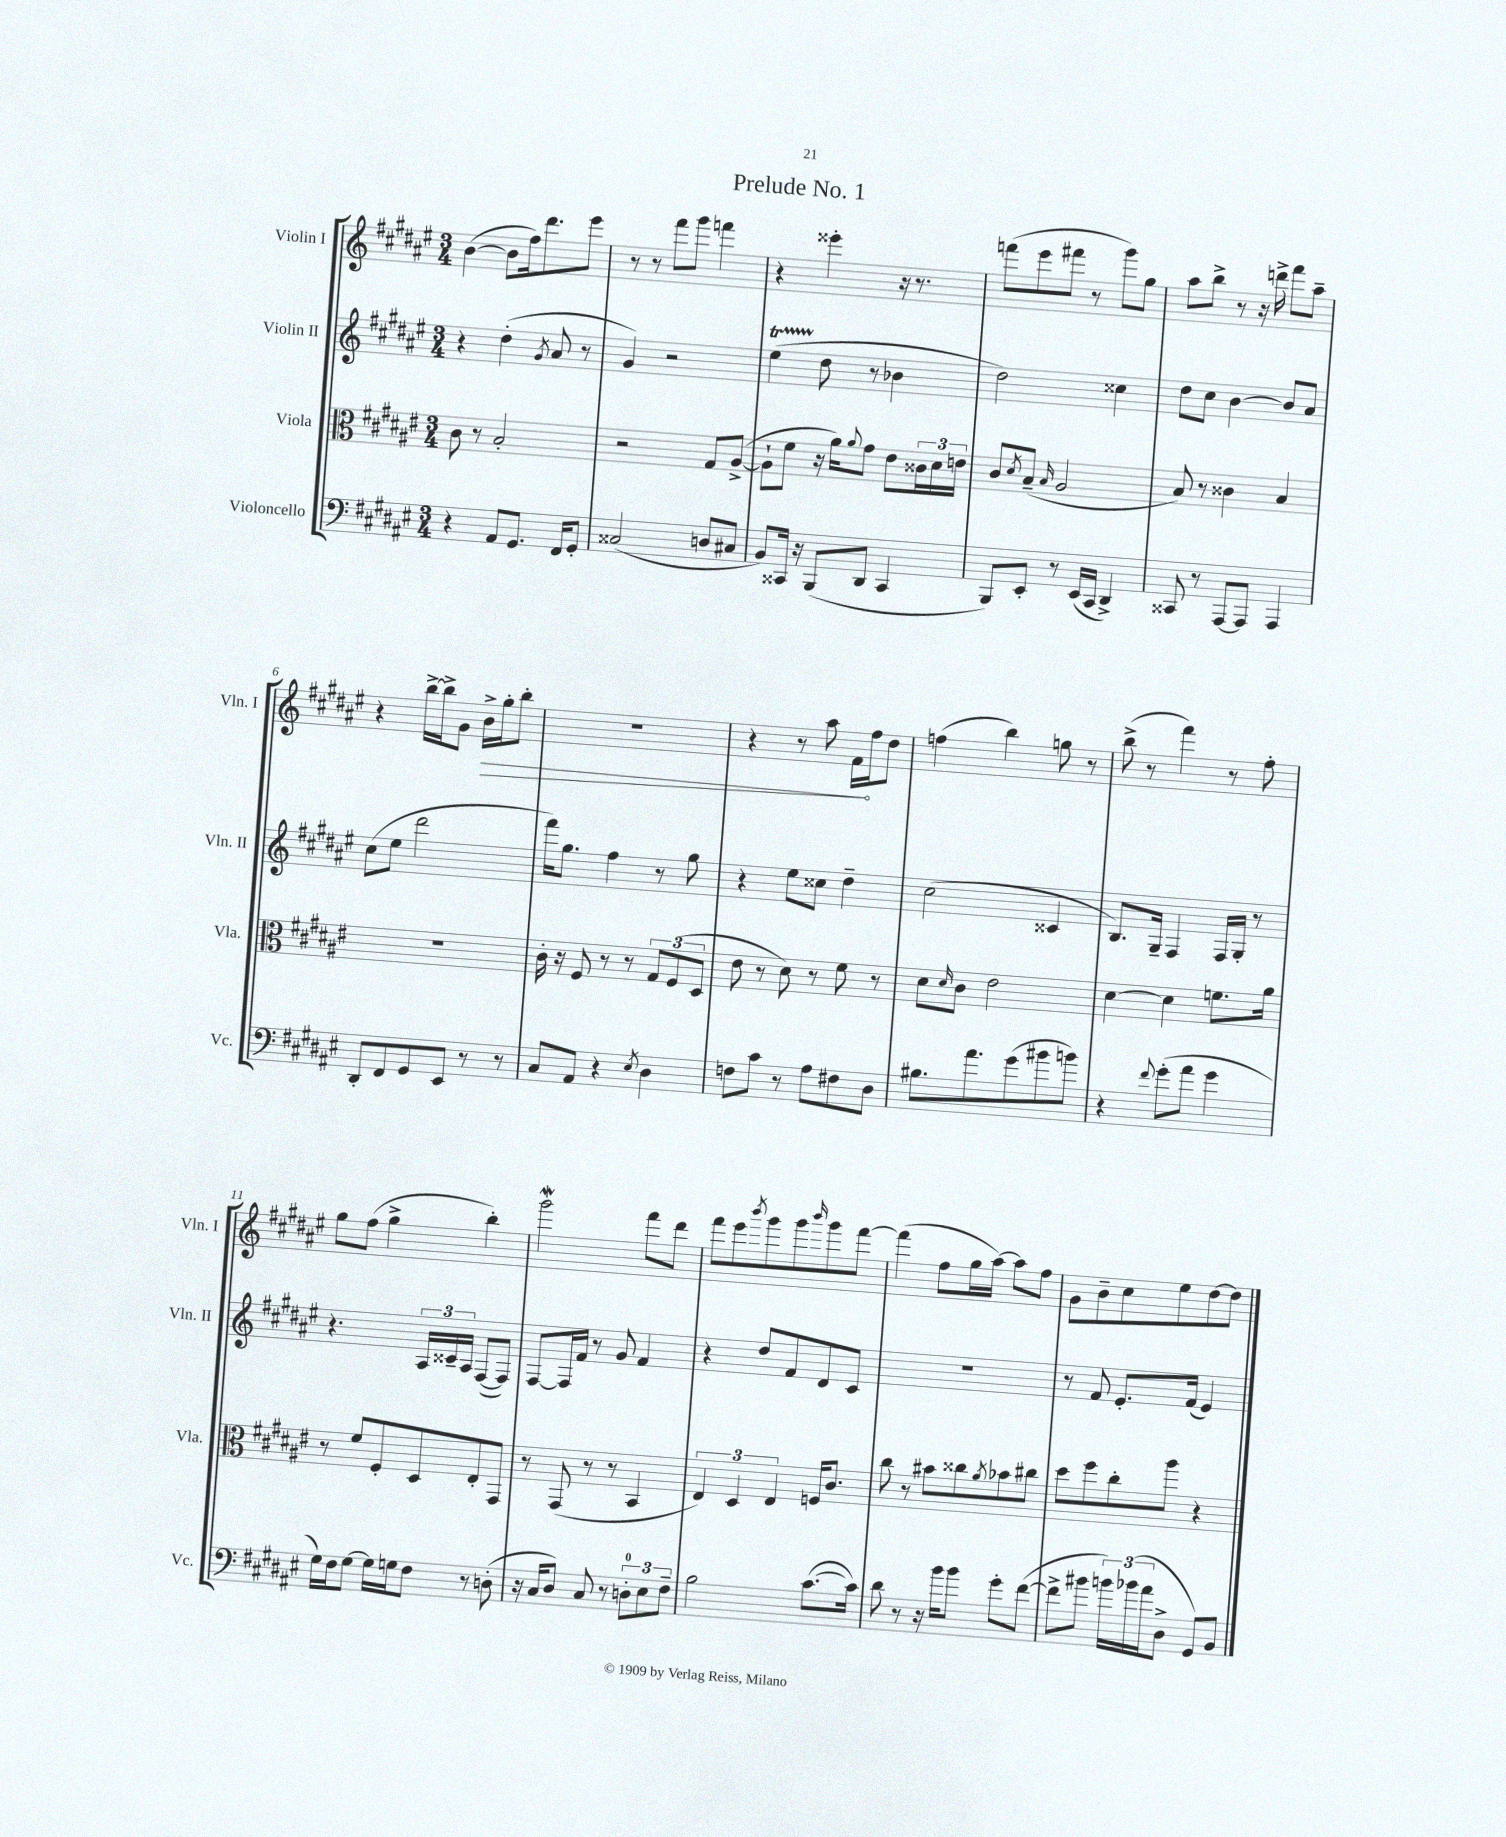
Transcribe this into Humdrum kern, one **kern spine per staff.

**kern	**kern	**kern	**kern
*staff4	*staff3	*staff2	*staff1
*clefF4	*clefC3	*clefG2	*clefG2
*k[f#c#g#d#a#e#]	*k[f#c#g#d#a#e#]	*k[f#c#g#d#a#e#]	*k[f#c#g#d#a#e#]
*M3/4	*M3/4	*M3/4	*M3/4
4r	8c#\	4r	([4b\
.	8r	.	.
8AA#/L	2B'/	(4dd#'\	8b\]L
8.GG#/J	.	.	16ff#\k)
.	.	.	8.ddd#\
.	.	8qg#/	.
.	.	8a#/	.
16FF#/LK	.	.	.
8GG#'/J	.	8r	8eee#\J
=	=	=	=
(2C##/	2r	4g#/)	8r
.	.	.	8r
.	.	2r	8fff#\L
.	.	.	8ggg#\J
8D/L	8G#/L	.	4fff\
8C#/J	([8A#^/J	.	.
=	=	=	=
8BB/L)	8A#`\]L	(4ee#\	4r
16CC##/Jk	8f#\J	.	.
16r	.	.	.
(8BBB/L	16r	8dd#\	4eee##'\
.	16a#\LK)	.	.
.	8qqa#/	.	.
8DD#/J	8g#\J	8r	.
4CC##/	8e#\L	4b-\	16r
.	.	.	8.r
.	24c##\L	.	.
.	24d#\	.	.
.	24e\JJ	.	.
=	=	=	=
8BBB/L)	8c#/L	2dd#\)	(8fff\L
.	8qd#/	.	.
8EE#'/J	(8B~/J	.	8eee#\
.	16qqB/	.	.
8r	2A#/	.	8fff#\J
(16EE#/LL	.	.	8r
16CC#/JJ	.	.	.
4DD#^/)	.	4cc##\	8ggg#\L)
.	.	.	8gg#\J
=	=	=	=
8CC##/	8B/)	8dd#\L	8aa#\L
8r	8r	8cc#\J	8bb^\J
[8AAA#/L	4c##\	[4b\	8r
8AAA#/]J	.	.	16r
.	.	.	16ddd^\
4AAA#/	4B/	8b/]L	8fff#\L
.	.	8a#/J	8aa#~\J
=	=	=	=
8DD#'/L	2.r	(8cc#\L	4r
8FF#/	.	8ee#\J	.
8GG#/	.	2ddd#\	[16bb^\LL
.	.	.	16bb^\]J
8EE#/J	.	.	8g#\J
8r	.	.	16b^\LL
.	.	.	16gg#'\J
8r	.	.	8bb'\J
=	=	=	=
8C#/L	16c#'\	16fff#\LK)	2.r
.	16r	8.gg#\J	.
8AA#/J	8F#/	.	.
4r	8r	4ff#\	.
.	8r	.	.
8qE#/	.	.	.
4D#\	12G#/L	8r	.
.	(12F#/	.	.
.	.	8gg#\	.
.	12D#/J	.	.
=	=	=	=
8F\L	8e#\	4r	4r
8c#\J	8r	.	.
8r	8d#\)	8ee#\L	8r
8A#\L	8r	8cc##\J	8aa#\
8F#\	8f#\	4dd#~\	16f#\LL
.	.	.	16ff#\J
8D#\J	8r	.	8dd#\J
=	=	=	=
8.B#\L	8d#\L	(2cc#\	(4ff\
.	16qqd#/	.	.
.	8c#\J	.	.
8.a#\	.	.	.
.	2e#\	.	4bb\)
(8g#\	.	.	.
8b#\	.	4c##/	8gg\
8b\J)	.	.	8r
=	=	=	=
4r	[4d#\	8.B/L)	(8bb^\
.	.	.	8r
.	.	16G#~/Jk	.
8qqf#/	.	.	.
(8g#'\L	4d#\]	4F#/	4fff#\)
8a#\J	.	.	.
4g#\	8.f\L	16F#/LL	8r
.	.	16G#'/JJ	.
.	.	8r	8ff#'\
.	16a#\Jk	.	.
=	=	=	=
16G#\LL)	8r	4.r	8gg#\L
16F#\J	.	.	.
[8G#\J	8f#/L	.	(8ff#\J
16G#\]LL	8F#'/	.	4gg#^\
16G\J	.	.	.
8F#\J	8D#/	24A#/LL	.
.	.	24c##~/	.
.	.	24A#/JJ	.
8r	8E#'/	([8F#/L	4bb'\)
(8D'\	8GG#/J	8F#/]J)	.
=	=	=	=
16r	8r	[8F#/L	2ggg#\
16C#/LK	.	.	.
8D#/J)	(8GG#/	16F#/]L	.
.	.	16f#/JJ	.
8C#/	8r	8r	.
8r	8r	8g#/	.
12D'\L	4BB/	4f#/	8fff#\L
12E#\	.	.	.
.	.	.	8ddd#\J
12F#~\J	.	.	.
=	=	=	=
2B\	6E#/)	4r	8fff#\L
.	.	.	8eee#\
.	6D#/	.	.
.	.	.	8qbbb/
.	.	8dd#/L	8ggg#\
.	6E#/	.	.
.	.	8f#/	8ggg#\
.	.	.	16qqbbb/
([8.c#\L	16F/LK	8d#/	8ggg#\
.	8.c#/J	.	.
.	.	8c#/J	[8fff#\J
16c#\]Jk)	.	.	.
=	=	=	=
8d#\	8cc#\	2.r	(4fff#\]
8r	8r	.	.
16r	8b#\L	.	8ff#\L
16b\LK	.	.	.
8b\J	8cc##\	.	16gg#\L
.	.	.	[16aa#\JJ)
.	8qa#/	.	.
8g#'\L	8b-\	.	8aa#\]L
([8f#\J	8cc#\J	.	8ff#\J
=	=	=	=
8f#^\]L	8dd#\L	8r	8g#\L
8b#\J	8ff#\	8f#/	8b~\
24b\LL)	8cc#'\	8.e#'/L	8cc#\
(24b-\	.	.	.
24a#\J	.	.	.
8D#^\J	8aa#\J	.	8ee#\
.	.	(16f#/Jk	.
8GG#/L)	4r	4e#/)	[8dd#\
8BB/J	.	.	8dd#\]J
==	==	==	==
*-	*-	*-	*-
